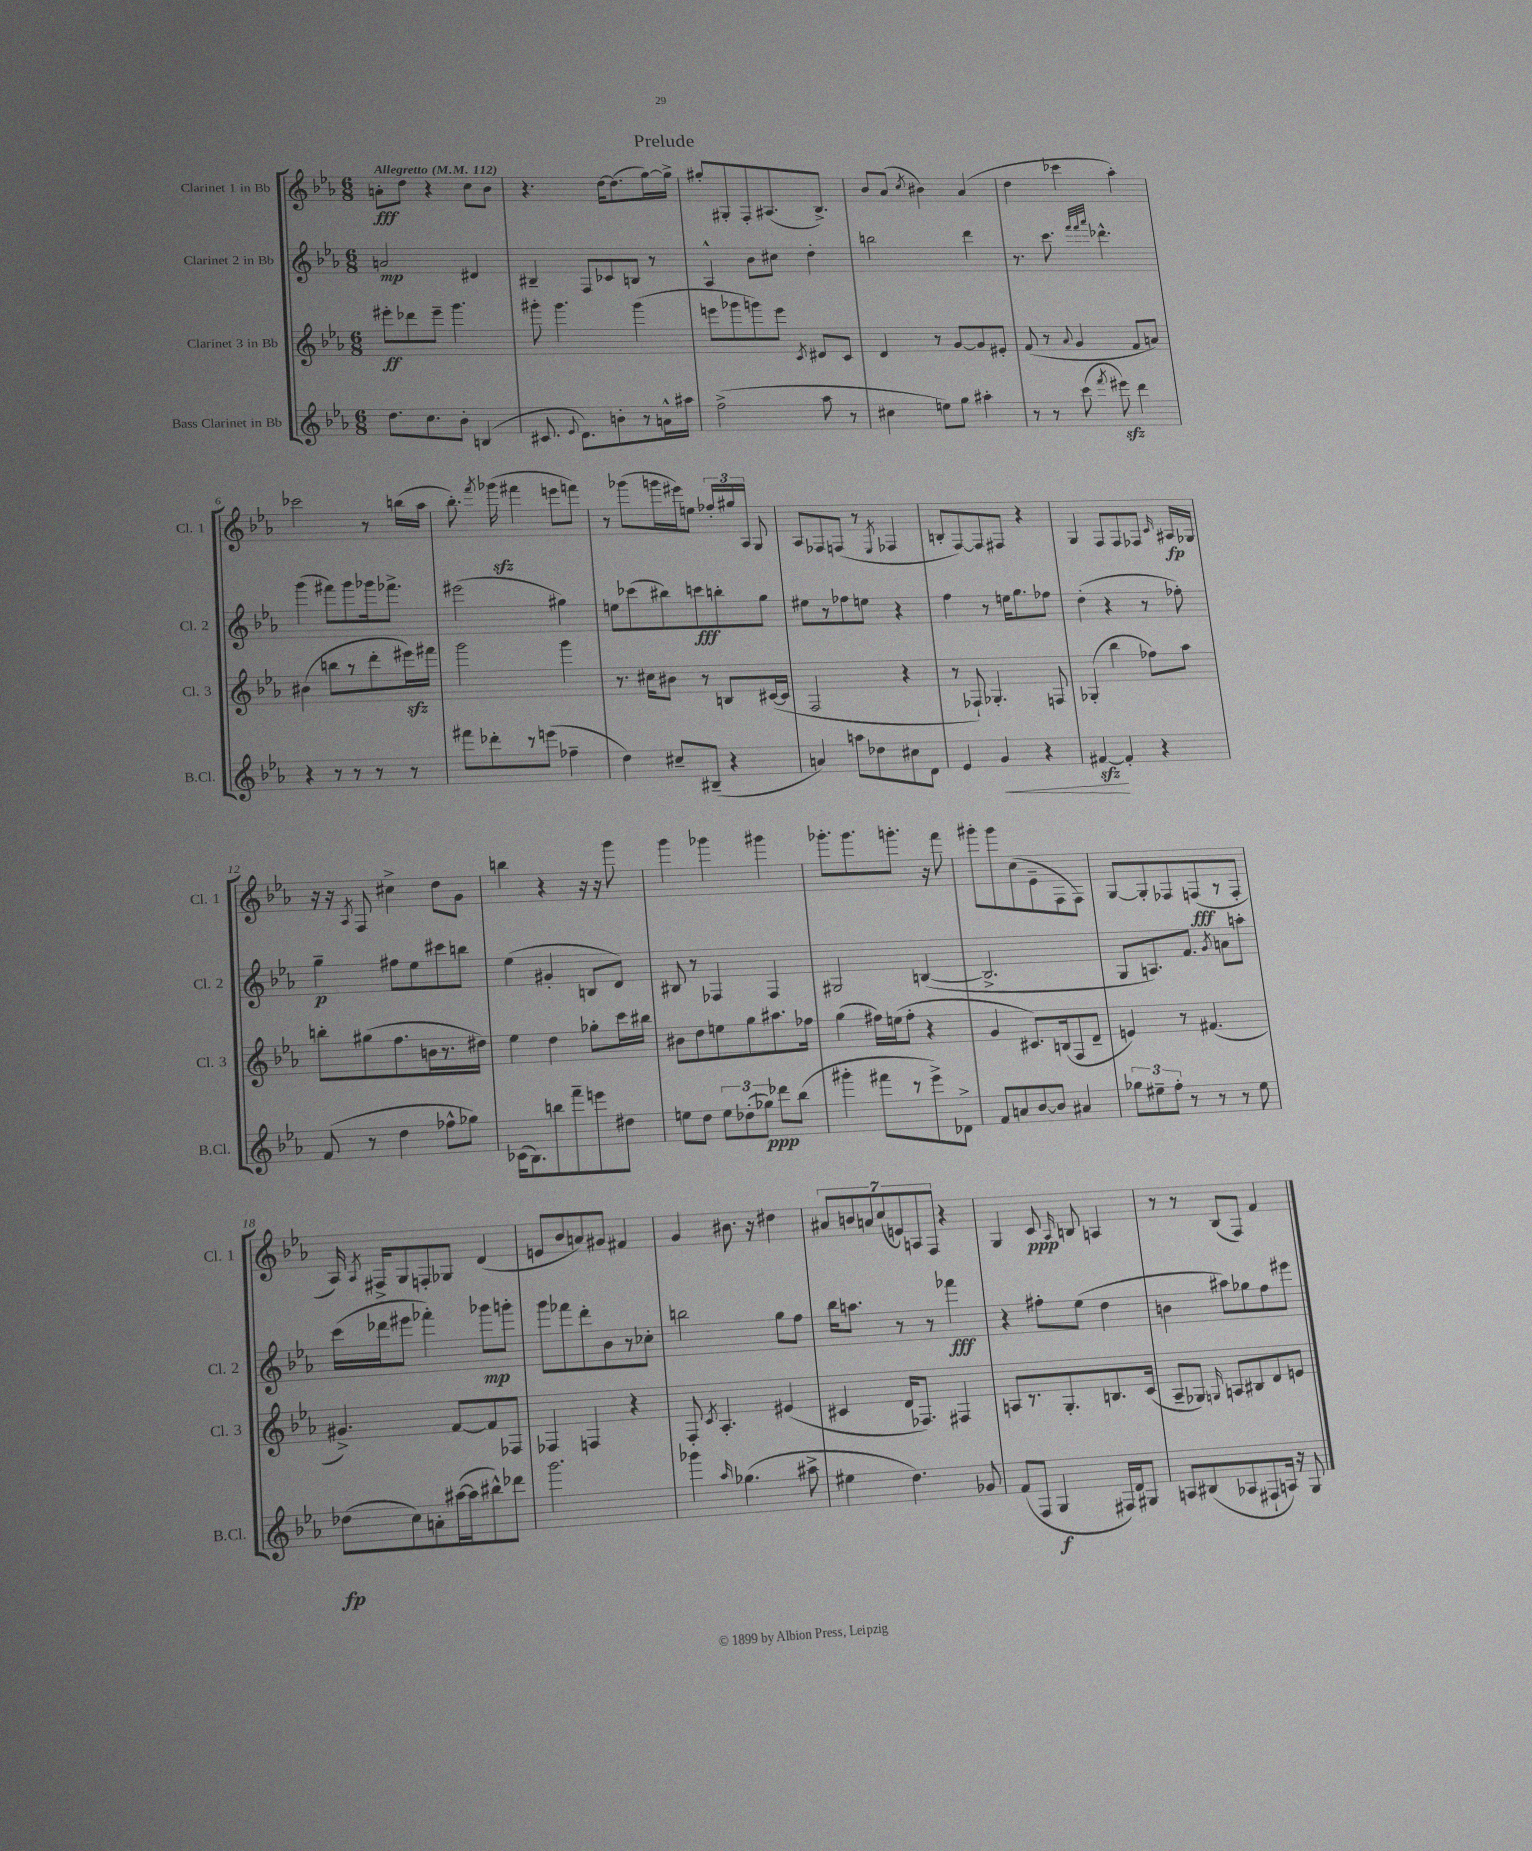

**kern	**dynam	**kern	**dynam	**kern	**dynam	**kern	**dynam
*part4	*part4	*part3	*part3	*part2	*part2	*part1	*part1
*staff4	*staff4	*staff3	*staff3	*staff2	*staff2	*staff1	*staff1
*I"Bass Clarinet in Bb	*	*I"Clarinet 3 in Bb	*	*I"Clarinet 2 in Bb	*	*I"Clarinet 1 in Bb	*
*I'B.Cl.	*	*I'Cl. 3	*	*I'Cl. 2	*	*I'Cl. 1	*
*clefG2	*	*clefG2	*	*clefG2	*	*clefG2	*
*k[b-e-a-]	*	*k[b-e-a-]	*	*k[b-e-a-]	*	*k[b-e-a-]	*
*M6/8	*	*M6/8	*	*M6/8	*	*M6/8	*
*MM112	*	*MM112	*	*MM112	*	*MM112	*
=1	=1	=1	=1	=1	=1	=1	=1
!	!	!	!	!	!	!LO:TX:a:B:t=Allegretto	!
8.dd\L	.	8eee#X'\L	ff	2an/	mp	8an'\L	fff
.	.	8ddd-X\	.	.	.	8dd\J	.
8.cc\	.	.	.	.	.	.	.
.	.	8eee#~\J	.	.	.	4r	.
8b-'\J	.	4.ggg\	.	.	.	.	.
(4Bn/	.	.	.	4d#X/	.	8cc\L	.
.	.	.	.	.	.	8b-\J	.
=2	=2	=2	=2	=2	=2	=2	=2
8.c#X/	.	8ggg#X'\	.	4B#X~/	.	4.r	.
.	.	4.ggg#\	.	.	.	.	.
8qqe-/	.	.	.	.	.	.	.
8.d\L)	.	.	.	.	.	.	.
.	.	.	.	8F/L	.	.	.
8bn'\	.	.	.	8c-X/	.	[16dd\KL	.
.	.	.	.	.	.	(8.dd\]	.
8r	.	(4ggg#\	.	8Bn/J	.	.	.
16an^^\L	.	.	.	8r	.	[16gg\L)	.
16aa#X\JJ	.	.	.	.	.	16gg^\JJ]	.
=3	=3	=3	=3	=3	=3	=3	=3
(2ff^\	.	8eeen\L	.	4A-^^/	.	8gg#X'/L	.
.	.	8ggg-X\	.	.	.	8G#X'/	.
.	.	8gggn\)	.	8b-\L	.	8F'/	.
.	.	8eee\J	.	8cc#X\J	.	(8.A#X/	.
.	.	8qc/	.	.	.	.	.
8aa-\	.	8d#X/L	.	4dd'\	.	.	.
.	.	.	.	.	.	8.B-^/J)	.
8r	.	8c/J	.	.	.	.	.
=4	=4	=4	=4	=4	=4	=4	=4
4cc#X\	.	4d/	.	2bbn\	.	8b-/L	.
.	.	.	.	.	.	(8a-/J	.
.	.	.	.	.	.	8qcc/	.
8een\L)	.	8r	.	.	.	4b#X\)	.
8gg\J	.	[8g/L	.	.	.	.	.
4aa#X'\	.	8g/]	.	4ddd\	.	(4a-/	.
.	.	8e#X'/J	.	.	.	.	.
=5	=5	=5	=5	=5	=5	=5	=5
8r	.	(8f/	.	8.r	.	4dd\	.
8r	.	8r	.	.	.	.	.
.	.	.	.	8.ccc\	.	.	.
.	.	8qqa-/	.	.	.	.	.
(8ccc\	.	4g/	.	.	.	4ccc-X\	.
.	.	.	.	32qqfff/LLL	.	.	.
.	.	.	.	32qqfff/	.	.	.
8qfff/	.	.	.	32qqaaa-/JJJ	.	.	.
8eee#Xzz\)	.	.	.	4.ddd-X^^\	.	.	.
4ddd\	.	8f/L	.	.	.	4aa-'\)	.
.	.	8an/J)	.	.	.	.	.
!!LO:LB:g=z
=6	=6	=6	=6	=6	=6	=6	=6
4r	.	(4b#X\	.	(4ggg\	.	2ccc-X\	.
8r	.	8bbn\L	.	8fff#X\L)	.	.	.
8r	.	8r	.	8ggg\	.	.	.
8r	.	8ddd'\	.	16ggg-X\k	.	8r	.
.	.	.	.	8.fff-X^\J	.	.	.
8r	.	16eee#Xzz\L)	.	.	.	(16bbn\LL	.
.	.	16fff#X\JJ	.	.	.	16aa-\JJ	.
=7	=7	=7	=7	=7	=7	=7	=7
8fff#X\L	.	2ggg\	.	(2eee#X\	.	8.bb-'\)	.
8ddd-X'\	.	.	.	.	.	.	.
.	.	.	.	.	.	8qfff/	.
.	.	.	.	.	.	(16ggg-Xzz\	.
8r	.	.	.	.	.	4fff#X\	.
(8eeen\J	.	.	.	.	.	.	.
4ff-X~\	.	4ggg\	.	4gg#X\)	.	8eeen\L	.
.	.	.	.	.	.	8fffn\J)	.
=8	=8	=8	=8	=8	=8	=8	=8
4dd\)	.	8.r	.	8een\L	.	8r	.
.	.	.	.	(8ccc-X\	.	(8ggg-X\L	.
.	.	16cc#X\KL	.	.	.	.	.
8cc#X~/L	.	8b#X\J	.	8bb#X\)	.	16gggn\L	.
.	.	.	.	.	.	16eee#X\J)	.
(8B#X~/J	.	8r	.	8cccn\	fff	8een\J	.
4r	.	8Bn/L	.	8bbn'\	.	24ff-X'/LL	.
.	.	.	.	.	.	24gg#X/	.
.	.	.	.	.	.	24A-/JJ	.
.	.	([16c#X/L	.	8gg\J	.	8G/	.
.	.	16c#/JJ]	.	.	.	.	.
=9	=9	=9	=9	=9	=9	=9	=9
4an/)	.	2F/	.	8ee#X\L	.	8A-/L	.
.	.	.	.	8r	.	8F-X/	.
8aan\L	.	.	.	8ff-X\	.	(8Fn/J	.
8dd-X\	.	.	.	8een\J	.	8r	.
.	.	.	.	.	.	8qE-/	.
8cc#X\	.	4r	.	4r	.	4F-X/	.
8d\J	.	.	.	.	.	.	.
=10	=10	=10	=10	=10	=10	=10	=10
4e-/	.	8r	.	4ff\	.	8Bn'/L	.
.	.	8F-X`/)	.	.	.	[8F/)	.
!	!LO:HP:b	!	!	!	!	!	!
4g/	<	4.G-X'/	.	8r	.	8F/]	.
.	.	.	.	16een\KL	.	8F#X/J	.
.	.	.	.	8.gg\	.	.	.
4r	.	.	.	.	.	4r	.
.	.	8Fn/	.	8ff-X\J	.	.	.
=11	=11	=11	=11	=11	=11	=11	=11
[4f#Xzz/	.	(4G-X'/	.	(4dd'\	.	4G/	.
4f#'/]	[	4bb-\	.	4r	.	8F/L	.
.	.	.	.	.	.	8F/	.
4r	.	8ff-X\L)	.	8r	.	8F-X/J	.
.	.	.	.	.	.	16qqc/	.
.	.	8aa-\J	.	8ff-X'\)	.	16A#X/LL	fp
.	.	.	.	.	.	16G-X/JJ	.
!!LO:LB:g=z
=12	=12	=12	=12	=12	=12	=12	=12
(8f/	.	8bbn'\L	.	4gg~\	p	16r	.
.	.	.	.	.	.	16r	.
.	.	.	.	.	.	8qA-/	.
8r	.	(8gg#X\	.	.	.	8F/	.
4dd\	.	8.ff\	.	8ff#X\L	.	4cc#X^\	.
.	.	.	.	8ee-\	.	.	.
.	.	16bn\L	.	.	.	.	.
8ff-X^^\L	.	8.r	.	8ccc#X\	.	8dd\L	.
8gg-X\J)	.	.	.	8bbn\J	.	8g\J	.
.	.	16dd#X\JJ)	.	.	.	.	.
=13	=13	=13	=13	=13	=13	=13	=13
(16c-X\KL	.	4ee-\	.	(4ee-\	.	4bbn\	.
8.B-\)	.	.	.	.	.	.	.
8bbn\	.	4dd\	.	4g#X'/	.	4r	.
8fff~\	.	.	.	.	.	.	.
8eeen\	.	8gg-X'\L	.	8Bn/L	.	16r	.
.	.	.	.	.	.	16r	.
8dd#X\J	.	16ccc\L	.	8d/J)	.	8ggg\	.
.	.	16bb#X\JJ	.	.	.	.	.
=14	=14	=14	=14	=14	=14	=14	=14
8een\L	.	8b#X\L	.	8B#X/	.	4ggg\	.
8dd\J	.	8dd\	.	8r	.	.	.
12ee\L	.	8een\	.	4F-X/	.	4ggg-X\	.
(12dd-X'\	.	.	.	.	.	.	.
.	.	8gg\	.	.	.	.	.
12gg-X\J)	ppp	.	.	.	.	.	.
8ddd-X\L	.	8.aa#X\	.	4F-/	.	4ggg#X\	.
(8bb-\J	.	.	.	.	.	.	.
.	.	16ff-X\Jk	.	.	.	.	.
=15	=15	=15	=15	=15	=15	=15	=15
4ggg#X'\	.	(4gg\	.	2G#X/	.	8.ggg-X'\L	.
.	.	.	.	.	.	8.ggg-\	.
8fff#X\L	.	16ff#X\LL)	.	.	.	.	.
.	.	(16een\J	.	.	.	.	.
8r	.	8ff#'\J	.	.	.	8.gggn'\J	.
8eee-^\)	.	4r	.	([4Bn/	.	.	.
.	.	.	.	.	.	16r	.
8d-X^\J	.	.	.	.	.	8fff\	.
=16	=16	=16	=16	=16	=16	=16	=16
8f/L	.	4g/	.	2.B^/]	.	8ggg#X'\L	.
8an/	.	.	.	.	.	8ggg#\	.
[8b-/	.	8.c#X/L)	.	.	.	(8cc\	.
8b-/J]	.	.	.	.	.	8e-~\	.
.	.	(16Bn/k	.	.	.	.	.
4a#X/	.	8F/	.	.	.	8F\	.
.	.	8d~/J	.	.	.	8F\J)	.
=17	=17	=17	=17	=17	=17	=17	=17
12gg-X\L	.	4en/)	.	8G/L	.	[8G/L	.
12ee#X~\	.	.	.	.	.	.	.
.	.	.	.	8.An/)	.	8G'/]	.
12ff'\J	.	.	.	.	.	.	.
8r	.	8r	.	.	.	8F-X/	.
.	.	.	.	8.f/J	.	.	.
8r	.	(4.f#X/	.	.	.	(8Fn/	fff
.	.	.	.	8qg/	.	.	.
8r	.	.	.	8an\L	.	8r	.
8ee#\	.	.	.	8aan'\J	.	8F'/J	.
!!LO:LB:g=z
=18	=18	=18	=18	=18	=18	=18	=18
(8dd-X\L	fp	4.g#X^/)	.	(16ccc\LL	.	16A-/)	.
.	.	.	.	.	.	8qA-/	.
.	.	.	.	16ddd-X\J	.	16F#X^/KL	.
8cc\)	.	.	.	8eee#X\J	.	8G/	.
8an'\	.	.	.	4fff-X'\)	.	8Fn'/	.
([16aa#X\L	.	[8f/L	.	.	.	8G-X/J	.
16aa#\J]	.	.	.	.	.	.	.
8bb#X^^\)	.	8f/]	.	8ggg-X\L	mp	(4d/	.
8ddd-X\J	.	8F-X/J	.	8gggn'\J	.	.	.
=19	=19	=19	=19	=19	=19	=19	=19
2.ggg\	.	4F-X/	.	8ggg\L	.	8en/L	.
.	.	.	.	8fff-X\	.	8b-/	.
.	.	4Fn/	.	8ddd'\	.	8an/)	.
.	.	.	.	8b-\	.	8g#X/J	.
.	.	4r	.	8r	.	4f#X/	.
.	.	.	.	8cc-X'\J	.	.	.
=20	=20	=20	=20	=20	=20	=20	=20
4ggg-X\	.	8F'/	.	2bbn\	.	4g/	.
.	.	8qc/	.	.	.	.	.
.	.	4.A-'/	.	.	.	.	.
16qqaa-/	.	.	.	.	.	.	.
(4.gg-X\	.	.	.	.	.	8.b#X\	.
.	.	.	.	.	.	16r	.
.	.	(4e#X/	.	8gg\L	.	4dd#X\	.
8aa#X^\	.	.	.	8ff\J	.	.	.
=21	=21	=21	=21	=21	=21	=21	=21
4ee#X\	.	4c#X/	.	16bb-\KL	.	14a#X/L	.
.	.	.	.	8.aan\J	.	.	.
.	.	.	.	.	.	14bn/	.
.	.	.	.	.	.	14an/	.
.	.	.	.	.	.	(14cc/	.
4.dd\)	.	16d/KL	.	8r	.	.	.
.	.	.	.	.	.	14en/)	.
.	.	8.F-X/J)	.	.	.	.	.
.	.	.	.	.	.	14An/	.
.	.	.	.	8r	.	.	.
.	.	.	.	.	.	14F/J	.
.	.	4F#X/	.	4fff-X\	fff	4r	.
8g-X/	.	.	.	.	.	.	.
=22	=22	=22	=22	=22	=22	=22	=22
(8f/L	.	8An/L	.	4r	.	4G/	.
8F/J	.	8.r	.	.	.	.	.
4G/	f	.	.	8ff#X'\L	.	8c/	ppp
.	.	8.G'/	.	.	.	.	.
.	.	.	.	.	.	16qqA-/	.
.	.	.	.	(8ee-\J	.	8Bn/	.
16F#X/LL)	.	8.Bn/	.	4dd\	.	4An/	.
16d/J	.	.	.	.	.	.	.
8G#X/J	.	.	.	.	.	.	.
.	.	(16c/Jk	.	.	.	.	.
=23	=23	=23	=23	=23	=23	=23	=23
8An/L	.	8A-~/L	.	4bn\	.	8r	.
(8B#X/	.	8G-X/J)	.	.	.	8r	.
.	.	16qqGn/	.	.	.	.	.
8A-X/	.	8An/L	.	8aa#X\L)	.	(8B-/L	.
8F#X`/	.	8B#X/	.	8gg-X\	.	8F/J)	.
16An/Jk)	.	8d/	.	8ff\	.	4f/	.
16r	.	.	.	.	.	.	.
8G/	.	8en/J	.	8eee#X\J	.	.	.
==	==	==	==	==	==	==	==
*-	*-	*-	*-	*-	*-	*-	*-
